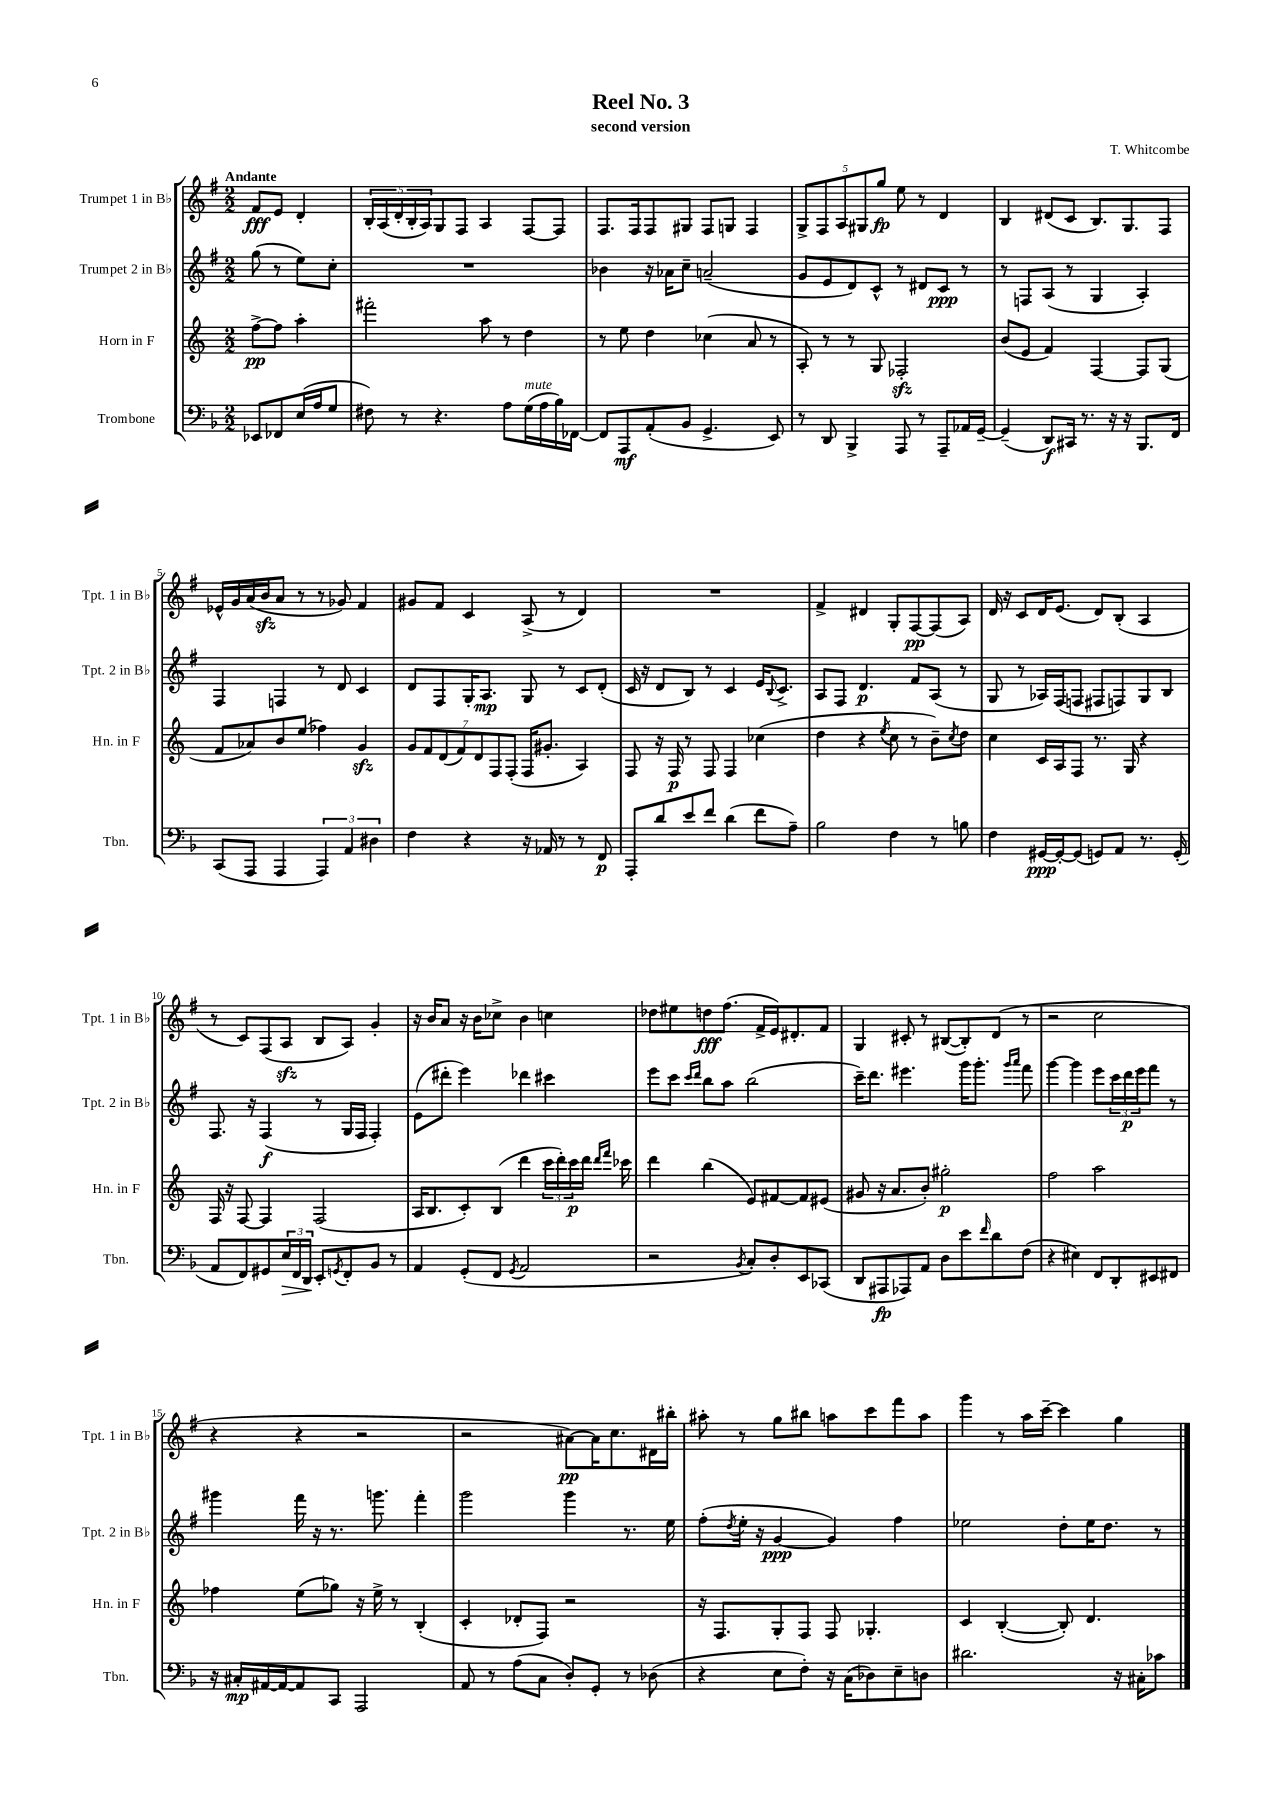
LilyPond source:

\header { title = "Reel No. 3" composer = "T. Whitcombe" subtitle = "second version" }
<<
\new StaffGroup <<
\new Staff = "s0" \with { instrumentName = "Trumpet 1 in Bb" shortInstrumentName = "Tpt. 1 in Bb" } {
    \clef treble \key g \major \numericTimeSignature \time 2/2 \partial 2 \tempo "Andante"
    fis'8\fff e'8 d'4-. |
    \tuplet 5/4 { b16-. a16( d'16-. b16-. a16) } g8 fis8 a4 fis8~ fis8 |
    fis8. fis16 fis8 gis8 fis8 g8 fis4 |
    \tuplet 5/4 { g8-> fis8 a8 gis8 g''8\fp } e''8 r8 d'4 |
    b4 dis'8( c'8 b8.) g8. fis8 |
    ees'16-^ g'16 a'16( b'16\sfz a'8 r8 r8 ges'8) fis'4 |
    gis'8 fis'8 c'4 a8->( r8 d'4) |
    R1 |
    fis'4-> dis'4 g8-. fis8~\pp fis8( a8) |
    d'16 r16 c'8 d'16 e'8.( d'8) b8-.( a4 |
    r8 c'8) fis8( a8\sfz b8 a8) g'4-. |
    r16 b'16 a'8 r16 b'16 ces''8-> b'4 c''4 |
    des''8 eis''8 d''8\fff fis''8.( fis'16-> e'16) dis'8.-. fis'8 |
    g4 cis'8-. r8 bis8~( bis8-.) d'8( r8 |
    r2 c''2 |
    r4 r4 r2 |
    r2 ais'8~\pp) ais'16 c''8. dis'16 bis''16-. |
    ais''8-. r8 g''8 bis''8 a''8 c'''8 fis'''8 a''8 |
    g'''4 r8 a''16 c'''16~-- c'''4 g''4 \bar "|." |
}
\new Staff = "s1" \with { instrumentName = "Trumpet 2 in Bb" shortInstrumentName = "Tpt. 2 in Bb" } {
    \clef treble \key g \major \numericTimeSignature \time 2/2 \partial 2
    g''8( r8 e''8) c''8-. |
    R1 |
    bes'4 r16 aes'16 c''8-- a'2--( |
    g'8 e'8 d'8) c'8-^ r8 dis'8 c'8\ppp r8 |
    r8 f8 a8( r8 g4 a4-.) |
    fis4 f4 r8 d'8 c'4 |
    d'8 fis8 g16-. a8.\mp g8 r8 c'8 d'8-.( |
    c'16 r16 d'8 b8) r8 c'4 e'16 \appoggiatura { b8 } c'8.-> |
    a8 fis8 d'4.\p fis'8 a8( r8 |
    g8 r8 aes16) fis16( f8 fis8 f8) g8 b8 |
    fis8. r16 fis4\f( r8 g16 fis16 fis4-.) |
    e'8( dis'''8-. e'''4) des'''4 cis'''4 |
    e'''8 c'''8 \grace { c'''16 d'''16 } b''8 a''8 b''2( |
    c'''16--) d'''8. eis'''4. g'''16 g'''8.-. \grace { g'''16 a'''16 } fis'''8 |
    g'''4~ g'''4 e'''8 \tuplet 3/2 { c'''16 d'''16\p e'''16 } fis'''8 r8 |
    gis'''4 fis'''16 r16 r8. g'''8. fis'''4-. |
    g'''2 g'''4 r8. e''16 |
    fis''8-.( \acciaccatura { d''8 } e''16-. r16 g'4~\ppp g'4) fis''4 |
    ees''2 d''8-. ees''16 d''8. r8 \bar "|." |
}
\new Staff = "s2" \with { instrumentName = "Horn in F" shortInstrumentName = "Hn. in F" } {
    \clef treble \key c \major \numericTimeSignature \time 2/2 \partial 2
    f''8~->\pp f''8 a''4-. |
    fis'''2-. a''8 r8 d''4 |
    r8 e''8 d''4 ces''4( a'8 r8 |
    a8-.) r8 r8 g8 fes2-.\sfz |
    b'8( e'8 f'4) f4~ f8 g8( |
    f'8 aes'8) b'8 e''8( fes''4) g'4\sfz |
    \tuplet 7/4 { g'8 f'8 d'8( f'8) d'8 f8 f8-.( } f16 gis'8.-. a4) |
    f8 r16 f16\p r8 f8 f4 ces''4( |
    d''4 r4 \acciaccatura { e''8 } c''8 r8 b'8--) \acciaccatura { c''8 } d''8 |
    c''4 c'16 a16 f8 r8. g16 r4 |
    f16 r16 f8~ f4 f2( |
    a16 b8. c'8-.) b8( d'''4 \tuplet 3/2 { c'''16 d'''16-.) c'''16\p } d'''16 \grace { d'''16 f'''16 } ces'''16 |
    d'''4 b''4( e'8) fis'8~ fis'8 eis'8( |
    gis'8 r16 a'8. b'8-.) gis''2-.\p |
    f''2 a''2 |
    fes''4 e''8( ges''8) r16 e''16-> r8 b4-.( |
    c'4-. des'8-. f8) r2 |
    r16 f8. g8-. f8 f8 ges4.-. |
    c'4 b4~-.( b8-.) d'4. \bar "|." |
}
\new Staff = "s3" \with { instrumentName = "Trombone" shortInstrumentName = "Tbn." } {
    \clef bass \key f \major \numericTimeSignature \time 2/2 \partial 2
    ees,8 fes,8 e16( a16 g8 |
    fis8) r8 r4. a8 g16^\markup { \italic "mute" }( a16 bes16) fes,16~ |
    fes,8 a,,8\mf a,8-.( bes,8 g,4.-> e,8) |
    r8 d,8 bes,,4-> a,,8 r8 a,,8-- aes,16 g,16~-- |
    g,4--( d,8\f) cis,16 r8. r16 r16 bes,,8. f,16 |
    c,8( a,,8 a,,4 \tuplet 3/2 { a,,4) a,4 dis4 } |
    f4 r4 r16 aes,16 r8 r8 f,8\p |
    a,,8-. d'8 e'8 f'8 d'4( f'8 a8--) |
    bes2 f4 r8 b8 |
    f4 gis,16~\ppp gis,16~-. gis,8( g,8) a,8 r8. g,16-.( |
    a,8 f,8) gis,8 \tuplet 3/2 { e16\> f,16 d,16\! } e,8-. \acciaccatura { g,8 } f,8-. bes,8 r8 |
    a,4 g,8-.( f,8 \acciaccatura { g,8 } a,2 |
    r2 \acciaccatura { bes,8 } c8-.) d8-. e,8 ces,8( |
    d,8 ais,,8\fp aes,,8) a,8 d8 e'8 \grace { f'16 } d'8 f8( |
    r4 eis4) f,8 d,8-. eis,8 fis,8 |
    r16 cis16-.\mp ais,16~ ais,16~ ais,8 c,8 a,,2 |
    a,8 r8 a8( c8 d8-.) g,8-. r8 des8( |
    r4 e8 f8-.) r16 c16( des8) e8-- d8 |
    dis'2. r16 cis16-. ces'8 \bar "|." |
}
>>
>>
